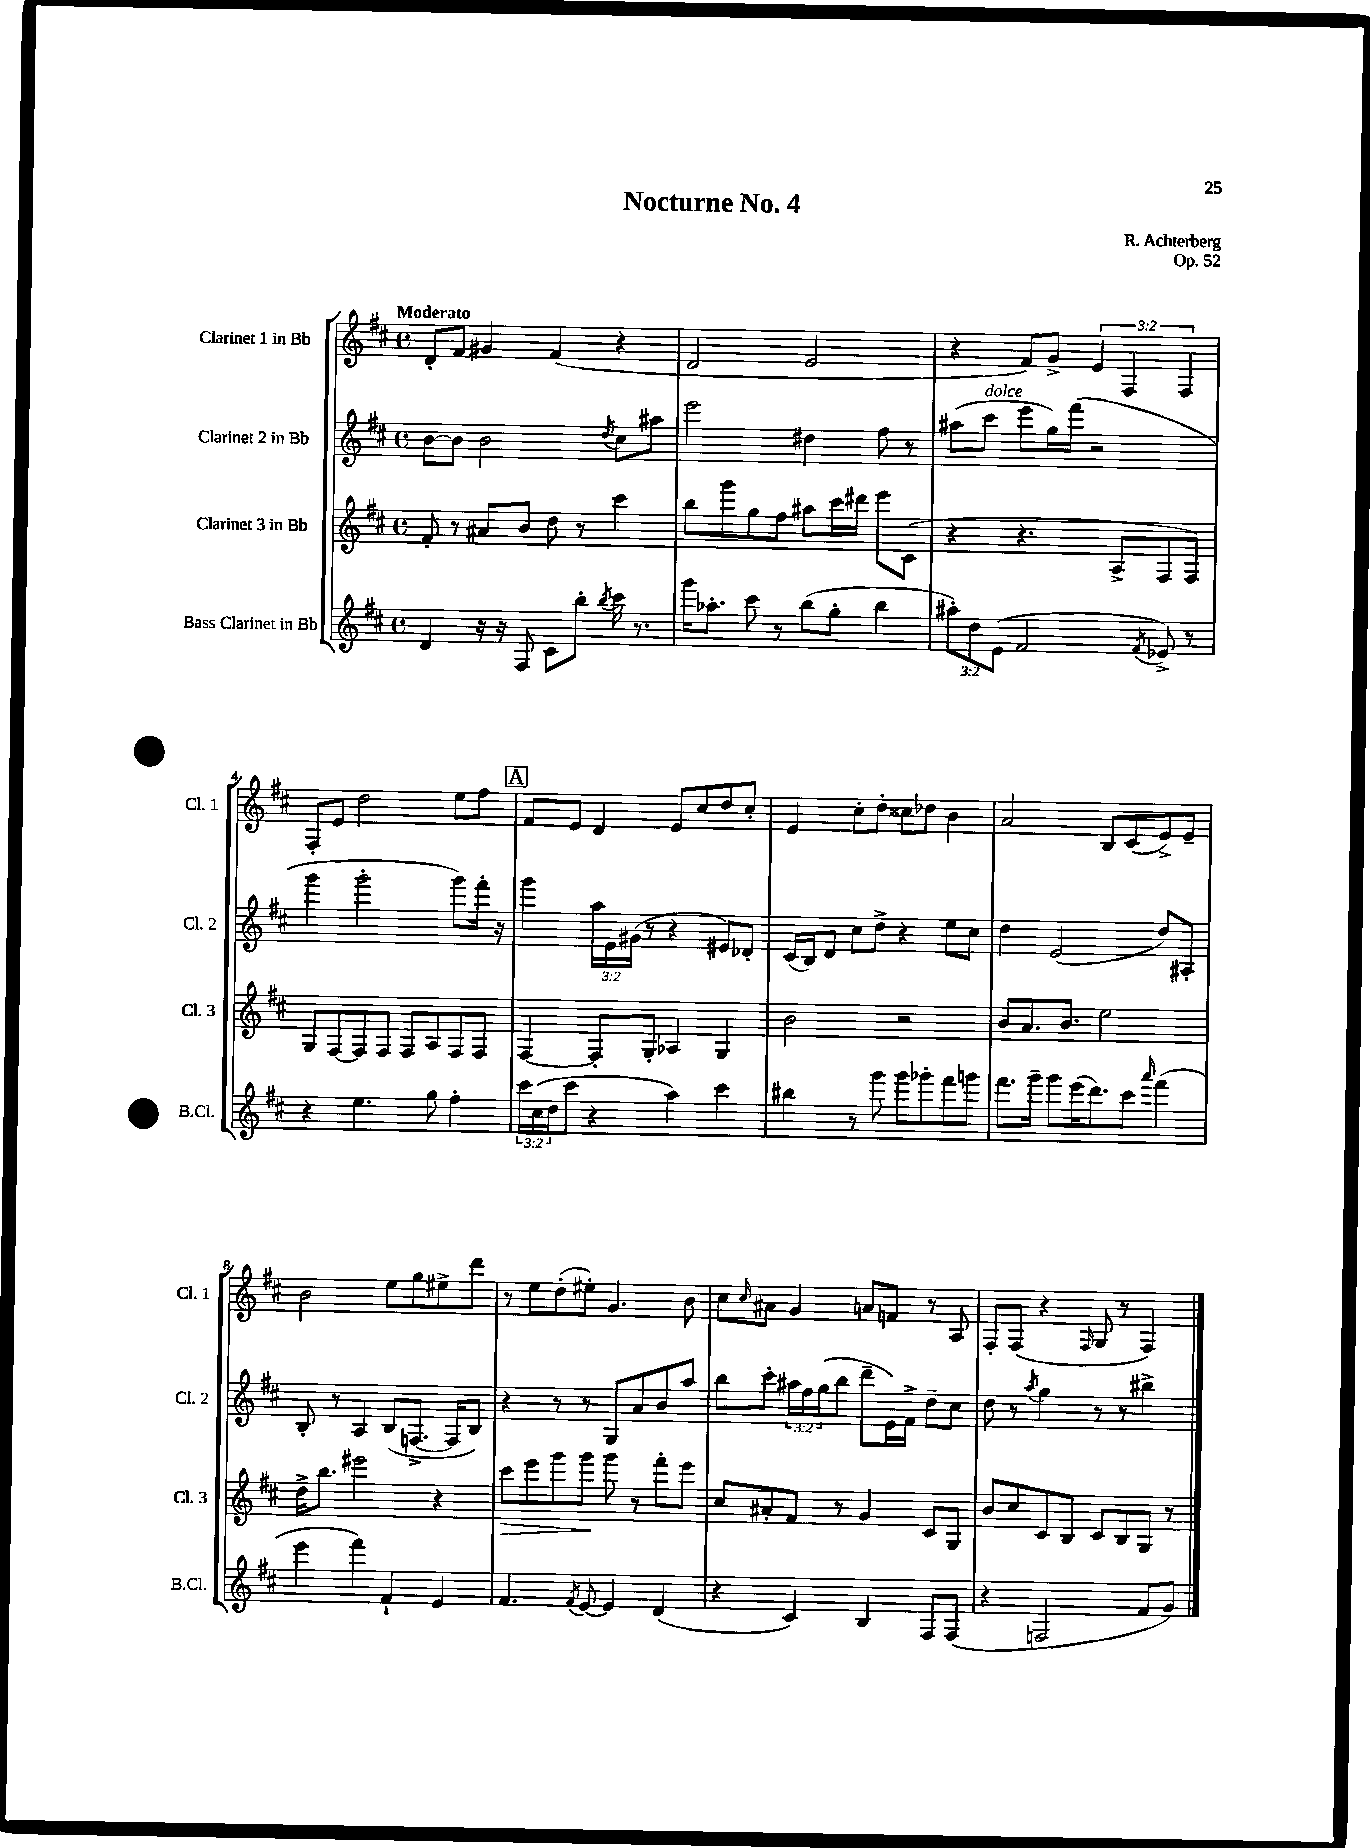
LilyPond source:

\header { title = "Nocturne No. 4" composer = "R. Achterberg" opus = "Op. 52" }
<<
\new StaffGroup <<
\new Staff = "s0" \with { instrumentName = "Clarinet 1 in Bb" shortInstrumentName = "Cl. 1" } {
    \clef treble \key d \major \defaultTimeSignature \time 4/4 \override Staff.TupletNumber.text = #tuplet-number::calc-fraction-text \tempo "Moderato"
    d'8-. fis'8 gis'4 fis'4( r4 |
    d'2 e'2 |
    r4 fis'8) g'8-> \tuplet 3/2 { e'4 fis4 fis4 } |
    fis8-. e'8 d''2 e''8 fis''8 |
    \mark \markup { \box "A" } fis'8 e'8 d'4 e'8 cis''8 d''8 cis''8-. |
    e'4 cis''8-. d''8-. cisis''8 des''8 b'4 |
    a'2 b8 cis'8( e'8->) e'8-- |
    b'2 e''8 g''8 eis''8-> d'''8 |
    r8 e''8 d''8-.( eis''8-.) g'4. b'8 |
    cis''8 \grace { cis''16 } ais'8 g'4 a'8 f'8 r8 a8 |
    fis8-. fis8( r4 \grace { fis16 } g8 r8 fis4) \bar "|." |
}
\new Staff = "s1" \with { instrumentName = "Clarinet 2 in Bb" shortInstrumentName = "Cl. 2" } {
    \clef treble \key d \major \defaultTimeSignature \time 4/4 \override Staff.TupletNumber.text = #tuplet-number::calc-fraction-text
    b'8~ b'8 b'2 \acciaccatura { d''8 } cis''8 ais''8 |
    e'''2 dis''4 fis''8 r8 |
    ais''8( cis'''8^\markup { \italic "dolce" } e'''8 g''16) fis'''16( r2 |
    g'''4 g'''2-. g'''8) fis'''16-. r16 |
    \mark \markup { \box "A" } g'''4 \tuplet 3/2 { a''16 e'16 gis'16( } r8 r4 eis'8) des'8-. |
    cis'16( b16) d'8 cis''8 d''8-> r4 e''8 cis''8 |
    d''4 e'2( d''8) ais8-. |
    b8-. r8 a4 b8( f8.~-> f16 b8) |
    r4 r8 r8 g8 a'8 b'8 a''8 |
    b''8 cis'''8-. \tuplet 3/2 { ais''16 fis''16 g''16( } b''8 d'''8-- e'16) fis'16-> d''8-- cis''8 |
    d''8 r8 \acciaccatura { a''8 } g''4 r8 r8 bis''4-> \bar "|." |
}
\new Staff = "s2" \with { instrumentName = "Clarinet 3 in Bb" shortInstrumentName = "Cl. 3" } {
    \clef treble \key d \major \defaultTimeSignature \time 4/4
    fis'8-. r8 ais'8 b'8 d''8 r8 cis'''4 |
    b''8 g'''8 g''8 fis''8 ais''8 cis'''16 dis'''16 e'''8 cis'8( |
    r4 r4. a8-> fis8 fis8) |
    g8 fis8~ fis8 fis8 fis8 a8 fis8 fis8 |
    \mark \markup { \box "A" } fis4~ fis8-. g8-. aes4 g4 |
    b'2 r2 |
    b'8 a'8. b'8. e''2 |
    d''16-> b''8. eis'''2 r4 |
    cis'''8\> e'''8 g'''8 g'''8\! g'''8 r8 fis'''8-. e'''8 |
    cis''8 ais'8-. fis'8 r8 g'4 cis'8 g8 |
    b'8 cis''8 cis'8 b8 cis'8 b8 g8 r8 \bar "|." |
}
\new Staff = "s3" \with { instrumentName = "Bass Clarinet in Bb" shortInstrumentName = "B.Cl." } {
    \clef treble \key d \major \defaultTimeSignature \time 4/4 \override Staff.TupletNumber.text = #tuplet-number::calc-fraction-text
    d'4 r16 r16 fis8 cis'8 b''8-. \acciaccatura { b''8 } cis'''16 r8. |
    g'''16 aes''8.-. cis'''8 r8 b''8( g''8-. b''4 |
    \tuplet 3/2 { ais''8-.) d''8 e'8( } fis'2 \acciaccatura { fis'8 } ees'8->) r8 |
    r4 e''4. g''8 fis''4-. |
    \mark \markup { \box "A" } \tuplet 3/2 { cis'''16 cis''16( d''16 } cis'''8 r4 a''4) cis'''4 |
    bis''4 r8 g'''8 g'''8 ges'''8-. fis'''8 g'''8 |
    fis'''8. g'''16-- g'''8 e'''16( d'''8.) cis'''8 \grace { a'''16 } fis'''4( |
    e'''4 fis'''4) fis'4-! e'4 |
    fis'4. \acciaccatura { fis'8 } e'8~ e'4 d'4( |
    r4 cis'4) b4 fis8 fis8( |
    r4 f2 fis'8 g'8) \bar "|." |
}
>>
>>
